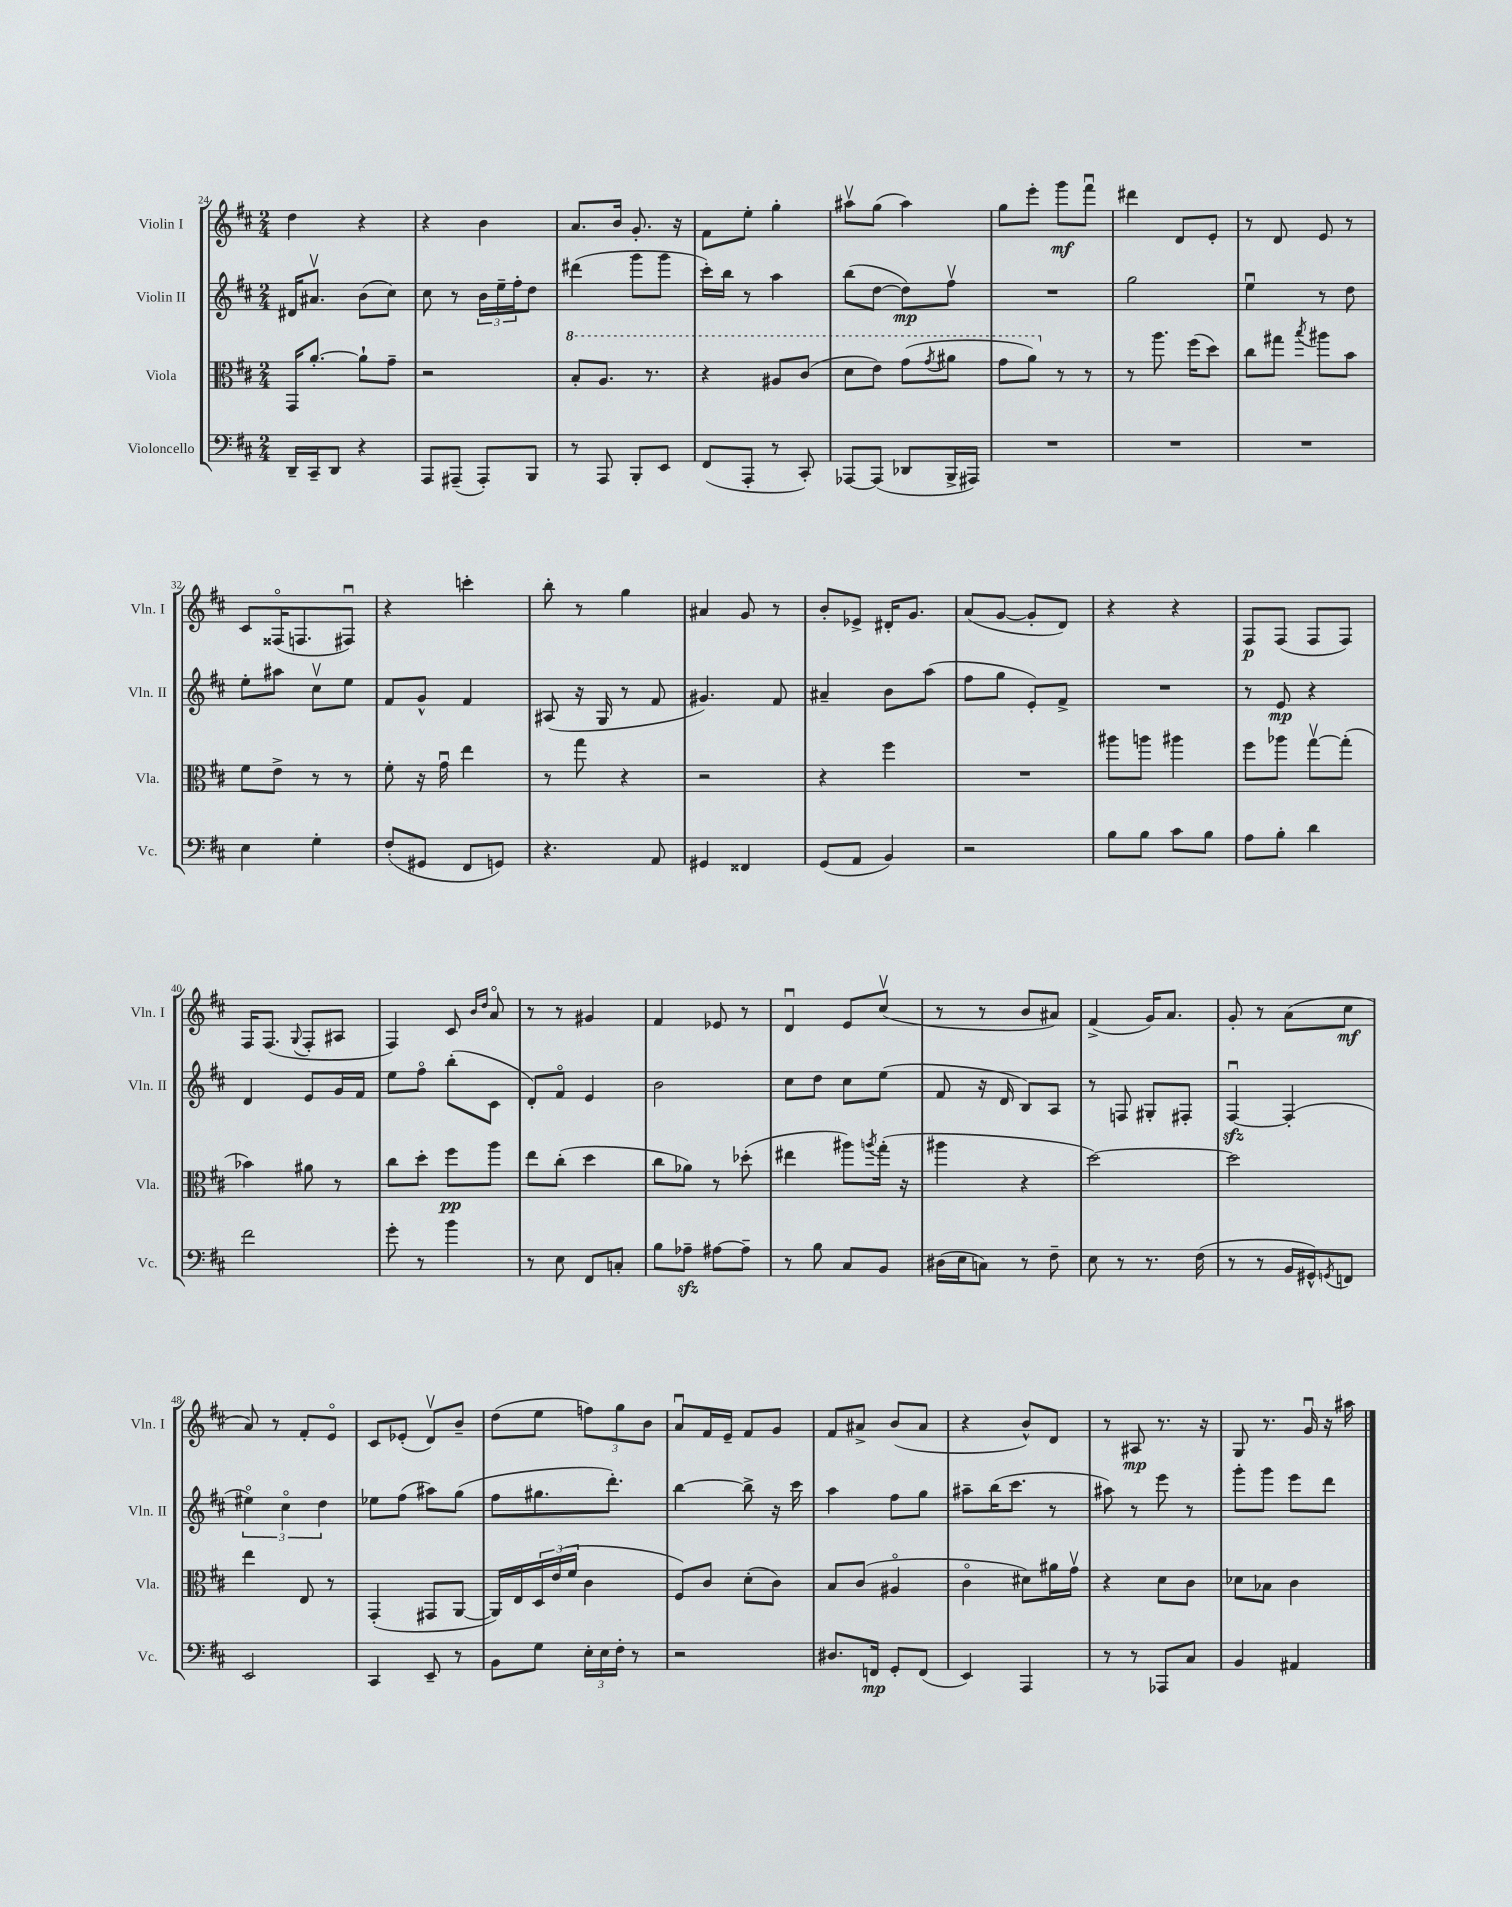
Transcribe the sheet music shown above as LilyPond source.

<<
\new StaffGroup <<
\new Staff = "s0" \with { instrumentName = "Violin I" shortInstrumentName = "Vln. I" } {
    \clef treble \key d \major \numericTimeSignature \time 2/4
    d''4 r4 |
    r4 b'4 |
    a'8. b'16 g'8.-. r16 |
    fis'8 e''8-. g''4-. |
    ais''8\upbow g''8( ais''4) |
    g''8 e'''8-. g'''8\mf fis'''8\downbow |
    dis'''4 d'8 e'8-. |
    r8 d'8 e'8 r8 |
    cis'8 fisis16\flageolet( f8. fis8\downbow) |
    r4 c'''4-. |
    b''8-. r8 g''4 |
    ais'4 g'8 r8 |
    b'8-. ees'8-> dis'16-. g'8. |
    a'8( g'8~ g'8-. d'8) |
    r4 r4 |
    fis8\p fis8( fis8 fis8) |
    fis16 fis8.( \appoggiatura { g8 } fis8-. ais8 |
    fis4) cis'8 \grace { b'16 d''16 } a'8\flageolet |
    r8 r8 gis'4 |
    fis'4 ees'8 r8 |
    d'4\downbow e'8 cis''8\upbow( |
    r8 r8 b'8 ais'8) |
    fis'4->( g'16) a'8. |
    g'8-. r8 a'8( cis''8\mf |
    a'8) r8 fis'8-. e'8\flageolet |
    cis'8 ees'8-.( d'8\upbow) b'8-- |
    d''8( e''8 \tuplet 3/2 { f''8) g''8 b'8 } |
    a'8\downbow fis'16 e'16-- fis'8 g'8 |
    fis'8 ais'8-> b'8( ais'8 |
    r4 b'8-^) d'8 |
    r8 ais8\mp r8. r16 |
    g8 r8. g'16\downbow r16 ais''16 \bar "|." |
}
\new Staff = "s1" \with { instrumentName = "Violin II" shortInstrumentName = "Vln. II" } {
    \clef treble \key d \major \numericTimeSignature \time 2/4
    dis'16 ais'8.\upbow b'8( cis''8) |
    cis''8 r8 \tuplet 3/2 { b'16 e''16-- fis''16-. } d''8 |
    dis'''4( g'''8 g'''8 |
    cis'''16-.) b''16 r8 a''4 |
    b''8( d''8~ d''8\mp) fis''8\upbow |
    R2 |
    g''2 |
    e''4\downbow r8 d''8 |
    e''8-. ais''8 cis''8\upbow e''8 |
    fis'8 g'8-^ fis'4 |
    ais8( r16 g16 r8 fis'8 |
    gis'4.) fis'8 |
    ais'4-- b'8 a''8( |
    fis''8 g''8 e'8-.) fis'8-> |
    R2 |
    r8 e'8\mp r4 |
    d'4 e'8 g'16 fis'16 |
    e''8 fis''8\flageolet b''8-.( cis'8 |
    d'8-.) fis'8\flageolet e'4 |
    b'2 |
    cis''8 d''8 cis''8 e''8( |
    fis'8 r16 d'16 b8) a8 |
    r8 f8 gis8-. fis8-. |
    fis4~\downbow\sfz fis4-.( |
    \tuplet 3/2 { eis''4\flageolet) cis''4\flageolet d''4 } |
    ees''8 fis''8( ais''8) g''8( |
    fis''8 gis''8. d'''8.-.) |
    b''4~ b''8-> r16 cis'''16 |
    a''4 fis''8 g''8 |
    ais''8-- b''16( cis'''8. r8 |
    ais''8) r8 e'''8 r8 |
    g'''8-. g'''8 e'''8 d'''8 \bar "|." |
}
\new Staff = "s2" \with { instrumentName = "Viola" shortInstrumentName = "Vla." } {
    \clef alto \key d \major \numericTimeSignature \time 2/4
    g,16 a'8.~-. a'8-! g'8-- |
    r2 |
    \ottava #1 b'8-. a'8. r8. |
    r4 ais'8 cis''8( |
    d''8 e''8) g''8( \acciaccatura { g''8 } ais''8 |
    g''8 a''8) \ottava #0 r8 r8 |
    r8 a''8. fis''16( d''8) |
    cis''8 gis''8 \acciaccatura { b''8 } ais''8 b'8 |
    fis'8 e'8-> r8 r8 |
    fis'8-. r16 g'16\downbow e''4 |
    r8 g''8 r4 |
    r2 |
    r4 fis''4 |
    R2 |
    ais''8 a''8 ais''4 |
    fis''8 aes''8 g''8~\upbow g''8-.( |
    bes'4) ais'8 r8 |
    cis''8 d''8-. fis''8\pp a''8 |
    e''8 cis''8-.( d''4 |
    cis''8 aes'8) r8 des''8-.( |
    eis''4 ais''8) \acciaccatura { a''8 } g''16-.( r16 |
    ais''4 r4 |
    d''2~) |
    d''2 |
    e''4 e8 r8 |
    g,4-.( gis,8 a,8~ |
    a,16) e16 \tuplet 3/2 { d16 e'16( fis'16 } cis'4 |
    fis8) cis'8 d'8-.( cis'8) |
    b8 cis'8( ais4\flageolet |
    cis'4\flageolet dis'8) ais'16 g'16\upbow |
    r4 d'8 cis'8 |
    des'8 bes8 cis'4 \bar "|." |
}
\new Staff = "s3" \with { instrumentName = "Violoncello" shortInstrumentName = "Vc." } {
    \clef bass \key d \major \numericTimeSignature \time 2/4
    d,16-- cis,16-- d,8 r4 |
    a,,8 ais,,8--( ais,,8-.) b,,8 |
    r8 a,,8 b,,8-. e,8 |
    fis,8( a,,8-. r8 cis,8-.) |
    aes,,8~ aes,,8( des,8 b,,16-> ais,,16) |
    R2 |
    R2 |
    R2 |
    e4 g4-. |
    fis8-.( gis,8 fis,8 g,8) |
    r4. a,8 |
    gis,4 fisis,4 |
    g,8( a,8 b,4) |
    r2 |
    b8 b8 cis'8 b8 |
    a8 b8-. d'4 |
    fis'2 |
    g'8-. r8 b'4 |
    r8 e8 fis,8 c8-. |
    b8 aes8--\sfz ais8~ ais8-- |
    r8 b8 cis8 b,8 |
    dis16( e16 c8) r8 fis8-- |
    e8 r8 r8. fis16( |
    r8 r8 b,16 gis,16-^) \acciaccatura { g,8 } f,8 |
    e,2 |
    cis,4 e,8-- r8 |
    b,8 g8 \tuplet 3/2 { e16-. e16 fis16-. } r8 |
    r2 |
    dis8. f,16\mp g,8-. f,8( |
    e,4) a,,4 |
    r8 r8 aes,,8 cis8 |
    b,4 ais,4 \bar "|." |
}
>>
>>
\layout { \context { \Score currentBarNumber = #24 } }
